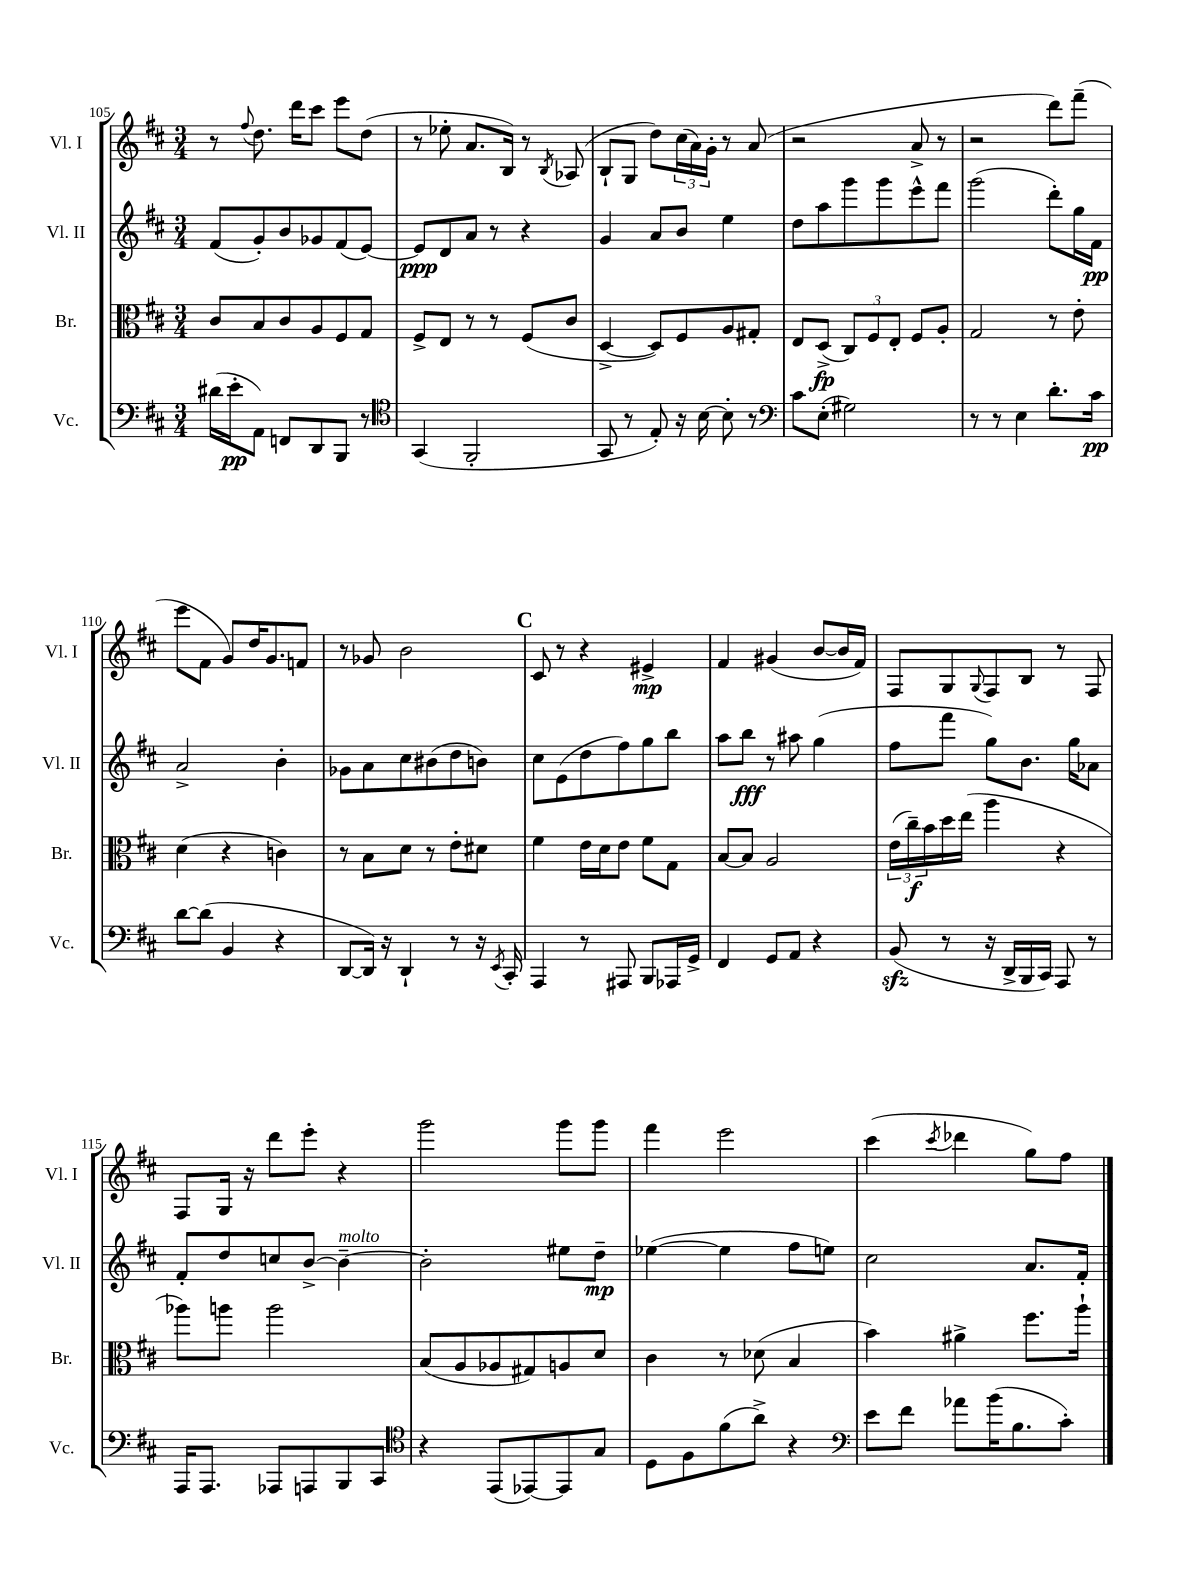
<<
\new StaffGroup <<
\new Staff = "s0" \with { instrumentName = "Vl. I" shortInstrumentName = "Vl. I" } {
    \clef treble \key d \major \numericTimeSignature \time 3/4
    r8 \appoggiatura { fis''8 } d''8. d'''16 cis'''8 e'''8 d''8( |
    r8 ees''8-. a'8. b16) r8 \acciaccatura { b8 } aes8( |
    b8-! g8 d''8) \tuplet 3/2 { cis''16( a'16) g'16-. } r8 a'8( |
    r2 a'8-> r8 |
    r2 d'''8) fis'''8--( |
    e'''8 fis'8 g'8) d''16 g'8. f'8 |
    r8 ges'8 b'2 |
    \mark \markup { \bold "C" } cis'8 r8 r4 eis'4->\mp |
    fis'4 gis'4( b'8~ b'16 fis'16) |
    fis8 g8 \appoggiatura { g8 } fis8 b8 r8 fis8 |
    fis8 g16 r16 d'''8 e'''8-. r4 |
    g'''2 g'''8 g'''8 |
    fis'''4 e'''2 |
    cis'''4( \acciaccatura { cis'''8 } des'''4 g''8) fis''8 \bar "|." |
}
\new Staff = "s1" \with { instrumentName = "Vl. II" shortInstrumentName = "Vl. II" } {
    \clef treble \key d \major \numericTimeSignature \time 3/4
    fis'8( g'8-.) b'8 ges'8 fis'8( e'8~) |
    e'8\ppp d'8 a'8 r8 r4 |
    g'4 a'8 b'8 e''4 |
    d''8 a''8 g'''8 g'''8 e'''8-^ fis'''8 |
    g'''2( d'''8-.) g''16 fis'16\pp |
    a'2-> b'4-. |
    ges'8 a'8 cis''8 bis'8( d''8 b'8) |
    \mark \markup { \bold "C" } cis''8 e'8( d''8 fis''8) g''8 b''8 |
    a''8 b''8\fff r8 ais''8 g''4( |
    fis''8 fis'''8 g''8) b'8. g''16 aes'8 |
    fis'8-. d''8 c''8 b'8~-> b'4~--^\markup { \italic "molto" } |
    b'2-. eis''8 d''8--\mp |
    ees''4~( ees''4 fis''8 e''8) |
    cis''2 a'8. fis'16-. \bar "|." |
}
\new Staff = "s2" \with { instrumentName = "Br." shortInstrumentName = "Br." } {
    \clef alto \key d \major \numericTimeSignature \time 3/4
    cis'8 b8 cis'8 a8 fis8 g8 |
    fis8-> e8 r8 r8 fis8( cis'8 |
    d4~-> d8) fis8 a8 gis8-. |
    e8 d8->\fp( \tuplet 3/2 { cis8) fis8 e8-. } fis8 a8-. |
    g2 r8 e'8-. |
    d'4( r4 c'4) |
    r8 b8 d'8 r8 e'8-. dis'8 |
    \mark \markup { \bold "C" } fis'4 e'16 d'16 e'8 fis'8 g8 |
    b8~ b8 a2 |
    \tuplet 3/2 { e'16( cis''16--\f) b'16 } d''16 e''16( a''4 r4 |
    aes''8) a''8 a''2 |
    b8( a8 aes8 gis8) a8 d'8 |
    cis'4 r8 des'8( b4 |
    b'4) ais'4-> fis''8. a''16-! \bar "|." |
}
\new Staff = "s3" \with { instrumentName = "Vc." shortInstrumentName = "Vc." } {
    \clef bass \key d \major \numericTimeSignature \time 3/4
    dis'16( e'16-.\pp a,8) f,8 d,8 b,,8 r8 |
    \clef tenor g,4( fis,2-. |
    g,8 r8 e8-.) r16 b16~ b8-. r8 |
    \clef bass cis'8 e8-.( gis2) |
    r8 r8 e4 d'8.-. cis'16\pp |
    d'8~ d'8( b,4 r4 |
    d,8~ d,16) r16 d,4-! r8 r16 \acciaccatura { e,8 } cis,16-. |
    \mark \markup { \bold "C" } a,,4 r8 ais,,8 b,,8 aes,,16 g,16-> |
    fis,4 g,8 a,8 r4 |
    b,8\sfz( r8 r16 d,16-> b,,16 cis,16) a,,8 r8 |
    a,,16 a,,8. aes,,8 a,,8 b,,8 cis,8 |
    \clef tenor r4 e,8( ees,8~) ees,8 g8 |
    d8 fis8 fis'8( a'8->) r4 |
    \clef bass e'8 fis'8 aes'8 b'16( b8. cis'8-.) \bar "|." |
}
>>
>>
\layout { \context { \Score currentBarNumber = #105 } }
